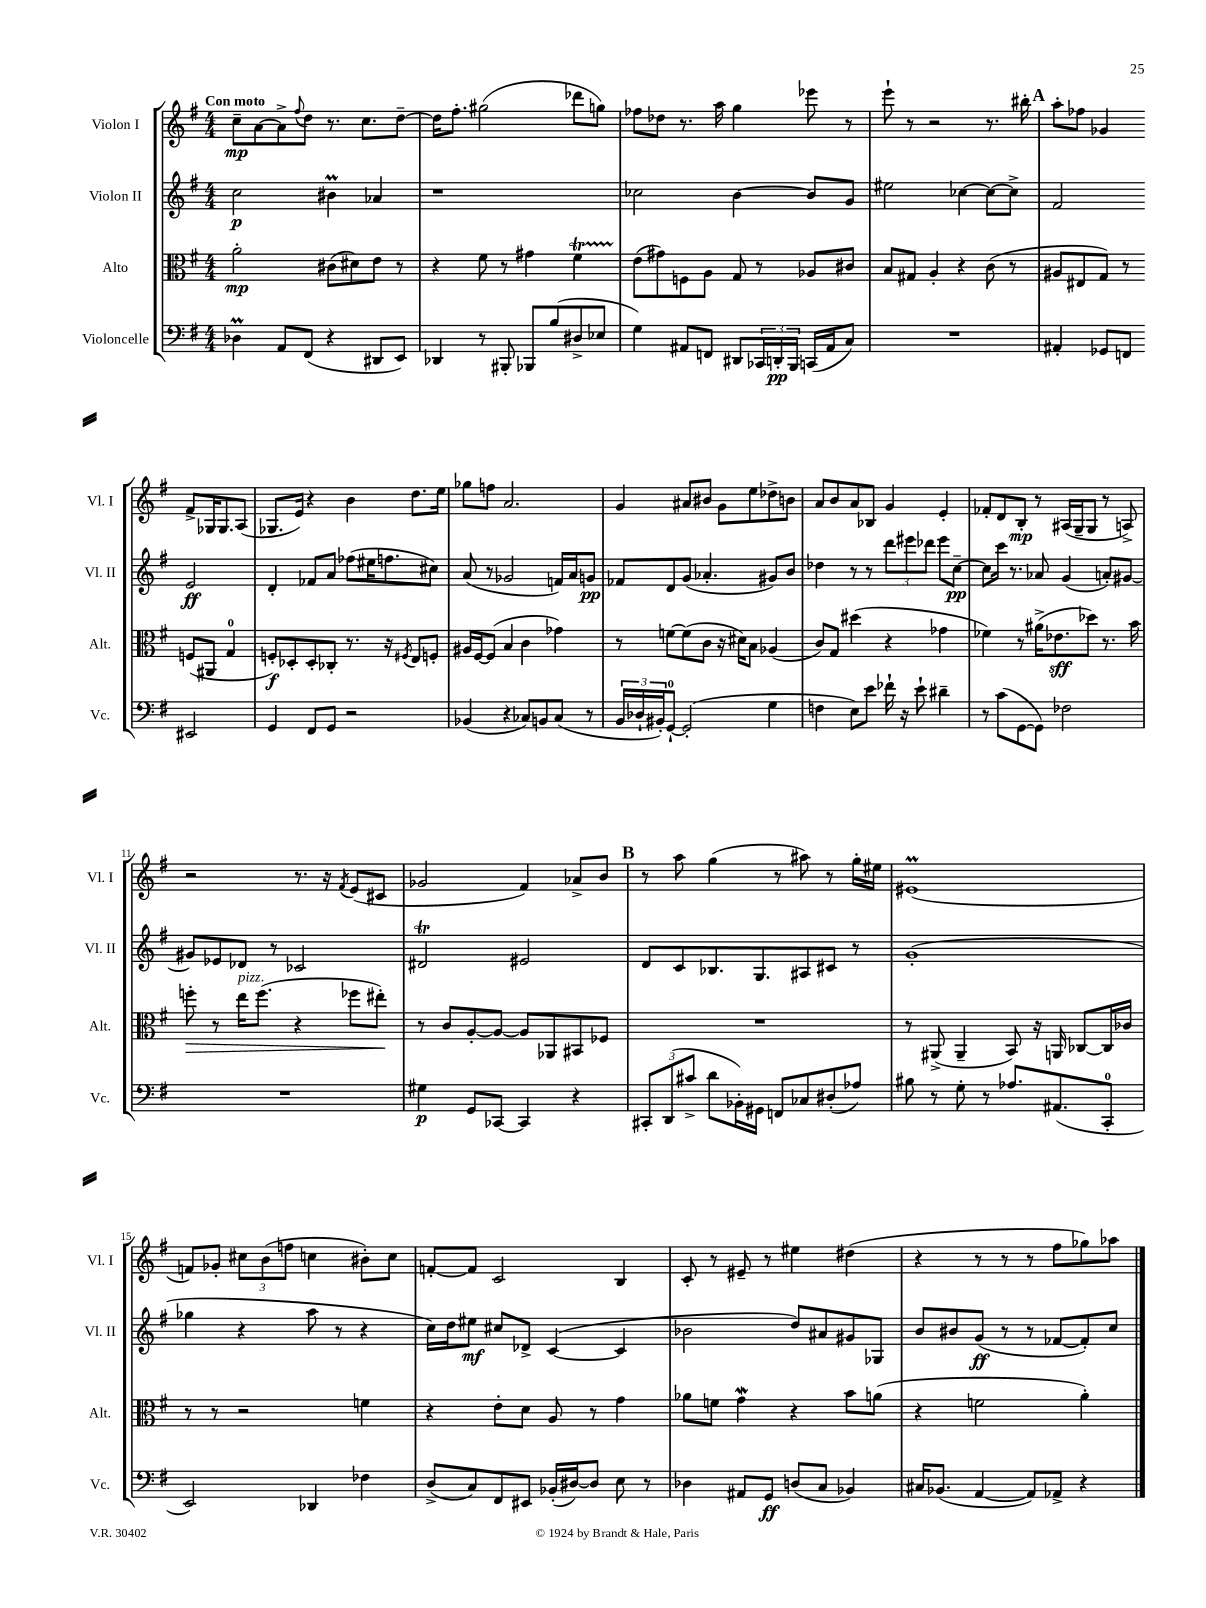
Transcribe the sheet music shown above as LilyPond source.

<<
\new StaffGroup <<
\new Staff = "s0" \with { instrumentName = "Violon I" shortInstrumentName = "Vl. I" } {
    \clef treble \key g \major \numericTimeSignature \time 4/4 \tempo "Con moto"
    c''8--\mp a'8~ a'8-> \appoggiatura { fis''8 } d''8 r8. c''8. d''8~-- |
    d''16 fis''8.-. gis''2( des'''8 g''8) |
    fes''8 des''8 r8. a''16 g''4 ees'''8 r8 |
    e'''8-! r8 r2 r8. bis''16-. |
    \mark \markup { \bold "A" } a''8-. fes''8 ges'4 fis'8-> ges16 ges8. a8( |
    ges8. e'16) r4 b'4 d''8. e''16 |
    ges''8 f''8 a'2. |
    g'4 ais'8 bis'8 g'8 e''8 des''8-> b'8 |
    a'8 b'8 a'8 bes8 g'4 e'4-. |
    fes'8-. d'8 b8-.\mp r8 ais16( g16-- g8 r8 a8->) |
    r2 r8. r16 \acciaccatura { fis'8 } e'8( cis'8 |
    ges'2 fis'4) aes'8-> b'8 |
    \mark \markup { \bold "B" } r8 a''8 g''4( r8 ais''8) r8 g''16-. eis''16 |
    eis'1\prall( |
    f'8) ges'8-. \tuplet 3/2 { cis''8 b'8( f''8 } c''4 bis'8-.) c''8 |
    f'8~-. f'8 c'2 b4 |
    c'8-. r8 eis'8-- r8 eis''4 dis''4( |
    r4 r8 r8 r8 fis''8 ges''8) aes''8 \bar "|." |
}
\new Staff = "s1" \with { instrumentName = "Violon II" shortInstrumentName = "Vl. II" } {
    \clef treble \key g \major \numericTimeSignature \time 4/4
    c''2\p bis'4\prall aes'4 |
    r1 |
    ces''2 b'4~ b'8 g'8 |
    eis''2 ces''4~ ces''8~ ces''8-> |
    \mark \markup { \bold "A" } fis'2 e'2\ff |
    d'4-. fes'8 a'8 fes''8( eis''16 f''8. cis''8) |
    a'8( r8 ges'2 f'16) a'16 g'8\pp |
    fes'8 d'8 g'8( aes'4.-. gis'8) b'8 |
    des''4 r8 r8 \tuplet 3/2 { d'''8 eis'''8 des'''8 } eis'''8 c''8~--\pp |
    c''8 c'''16 r8. aes'8 g'4( a'8-.) gis'8~ |
    gis'8 ees'8 des'8 r8 ces'2 |
    dis'2\trill eis'2 |
    \mark \markup { \bold "B" } d'8 c'8 bes8. g8. ais8 cis'8 r8 |
    g'1-.( |
    ges''4 r4 a''8 r8 r4 |
    c''16) d''16 eis''8\mf cis''8 des'8-> c'4~( c'4 |
    bes'2 d''8) ais'8 gis'8 ges8 |
    b'8 bis'8 g'8\ff( r8 r8 fes'8~ fes'8-.) c''8 \bar "|." |
}
\new Staff = "s2" \with { instrumentName = "Alto" shortInstrumentName = "Alt." } {
    \clef alto \key g \major \numericTimeSignature \time 4/4
    a'2-.\mp cis'8( dis'8) e'8 r8 |
    r4 fis'8 r8 gis'4 fis'4\startTrillSpan |
    e'8\stopTrillSpan( gis'8) f8 a8 g8 r8 aes8 cis'8 |
    b8 gis8 a4-. r4 c'8( r8 |
    \mark \markup { \bold "A" } ais8 eis8 g8) r8 f8( ais,8 g4-0 |
    f8-.\f) des8-. des8-. ces8-. r8. r16 \acciaccatura { fis8 } e8 f8-. |
    ais16 fis16~ fis8( b4 c'4 ges'4) |
    r8 f'8~ f'8( c'8 r16 dis'16) b8 aes4( |
    c'8) g8 dis''4( r4 ges'4 |
    fes'4) r8 ais'16->( ees'8.\sff des''8) r8. b'16 |
    f''8-.\> r8 e''16^\markup { \italic "pizz." } f''8.( r4 fes''8 eis''8-.\!) |
    r8 c'8 a8~-. a8~ a8 aes,8 bis,8 fes8 |
    \mark \markup { \bold "B" } R1 |
    r8 ais,8->( ais,4-- b,8) r16 a,16 ces8~ ces16 ces'16 |
    r8 r8 r2 f'4 |
    r4 e'8-. d'8 a8 r8 g'4 |
    aes'8 f'8 g'4\mordent r4 b'8 a'8( |
    r4 f'2 a'4-.) \bar "|." |
}
\new Staff = "s3" \with { instrumentName = "Violoncelle" shortInstrumentName = "Vc." } {
    \clef bass \key g \major \numericTimeSignature \time 4/4
    des4\prall a,8 fis,8( r4 dis,8 e,8) |
    des,4 r8 bis,,8-. bes,,8 b8( dis8-> ees8 |
    g4) ais,8 f,8 dis,8 \tuplet 3/2 { ces,16 d,16-.\pp b,,16 } c,16( ais,16 c8) |
    R1 |
    \mark \markup { \bold "A" } ais,4-. ges,8 f,8 eis,2 |
    g,4 fis,8 g,8 r2 |
    bes,4( r4 ces8) b,8 ces8( r8 |
    \tuplet 3/2 { b,16 des16-! bis,16-.) } g,8-0~-! g,2-.( g4 |
    f4 e8) e'8 fes'16-! r16 e'8-! dis'4-- |
    r8 c'8( g,8~ g,8) fes2 |
    R1 |
    gis4\p g,8 ces,8~ ces,4 r4 |
    \mark \markup { \bold "B" } \tuplet 3/2 { cis,8-. d,8( cis'8-> } d'8 bes,16-.) gis,16 f,8 ces8 dis8-.( aes8) |
    bis8 r8 g8-. r8 aes8. ais,8.( c,8-0-. |
    e,2) des,4 fes4 |
    d8->( c8) fis,8 eis,8 bes,16-.( dis16~) dis8 e8 r8 |
    des4 ais,8 g,8\ff d8( c8 bes,4) |
    cis16 bes,8.( a,4~ a,8) aes,8-> r4 \bar "|." |
}
>>
>>
